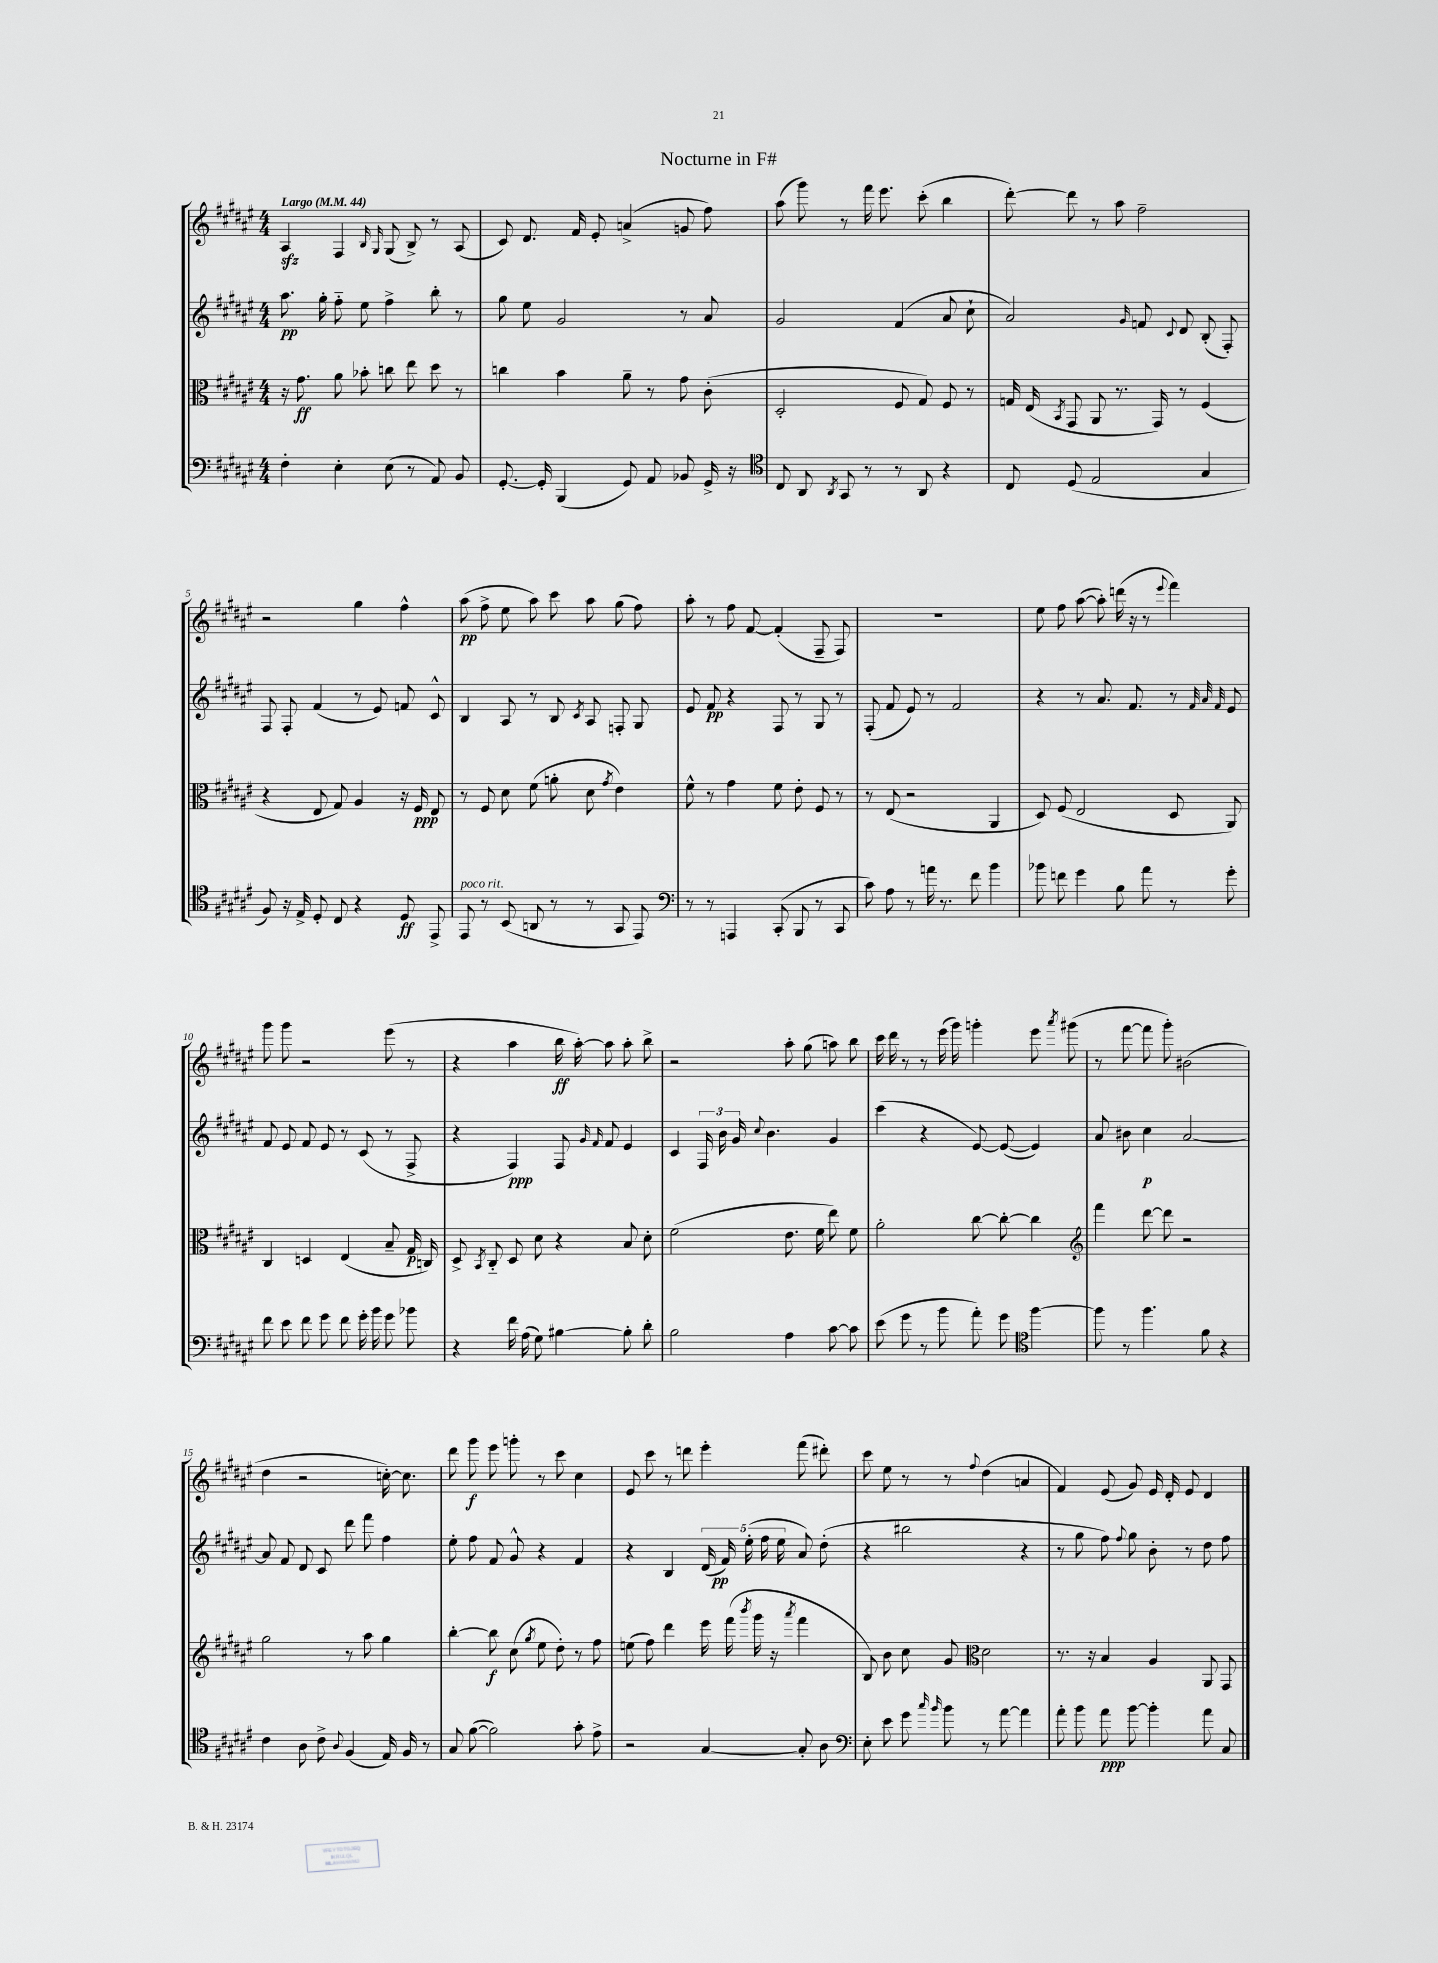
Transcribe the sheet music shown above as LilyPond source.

\header { title = "Nocturne in F#" }
<<
\new StaffGroup <<
\new Staff = "s0" {
    \clef treble \key fis \major \numericTimeSignature \time 4/4 \tempo "Largo" 4 = 44
    \autoBeamOff ais4\sfz fis4 \grace { b16 gis16 } gis8( b8->) r8 ais8( |
    cis'8) dis'8. fis'16 eis'8-. a'4->( g'8 fis''8) |
    ais''8( gis'''8) r8 fis'''16 eis'''8. cis'''8-.( b''4 |
    dis'''8~-.) dis'''8 r8 ais''8 fis''2-- |
    r2 gis''4 fis''4-^ |
    ais''8\pp( fis''8-> eis''8 ais''8) cis'''8 ais''8 gis''8( fis''8) |
    ais''8-. r8 fis''8 fis'8~ fis'4-.( fis8-- fis8) |
    R1 |
    eis''8 fis''8 ais''8~( ais''8-.) d'''16( r16 r8 \appoggiatura { eis'''8 } fis'''4) |
    gis'''8 gis'''8 r2 eis'''8( r8 |
    r4 ais''4 b''16\ff ais''16~-.) ais''8 ais''8-. b''8-> |
    r2 ais''8-. gis''8( a''8) b''8 |
    cis'''16 dis'''16 r8 r8 eis'''16( gis'''16) g'''4-. eis'''8 \acciaccatura { ais'''8 } gis'''8( |
    r8 fis'''8~ fis'''8 gis'''8-.) bis'2( |
    dis''4 r2 c''16~-.) c''8. |
    dis'''8 gis'''8\f eis'''8 g'''8-. r8 cis'''8 cis''4 |
    eis'8 cis'''8 r8 d'''8 eis'''4-. fis'''8( dis'''8-.) |
    cis'''8 eis''8 r8 r8 \appoggiatura { fis''8 } dis''4( a'4 |
    fis'4) eis'8( gis'8) eis'16 dis'16-. eis'8 dis'4 \bar "|." |
}
\new Staff = "s1" {
    \clef treble \key fis \major \numericTimeSignature \time 4/4
    \autoBeamOff ais''8.\pp gis''16-. fis''8-_ eis''8 fis''4-> b''8-. r8 |
    gis''8 eis''8 gis'2 r8 ais'8 |
    gis'2 fis'4( ais'8 cis''8-! |
    ais'2) \grace { gis'16 } f'8 \appoggiatura { cis'8 } dis'8 b8-.( fis8-.) |
    fis8 fis8-. fis'4( r8 eis'8) f'8 cis'8-^ |
    b4 ais8 r8 b8 \acciaccatura { cis'8 } ais8 f8-. gis8 |
    eis'8 fis'8\pp r4 fis8 r8 gis8 r8 |
    fis8-.( fis'8 eis'8) r8 fis'2 |
    r4 r8 ais'8. fis'8. r8 \grace { fis'32 ais'32 fis'32 } eis'8 |
    fis'8 eis'8 fis'8 eis'8 r8 cis'8( r8 fis8-> |
    r4 fis4\ppp) fis8 \grace { gis'16 fis'16 } fis'8 eis'4 |
    cis'4 \tuplet 3/2 { fis16 b'16 gis'16 } \appoggiatura { cis''8 } b'4. gis'4 |
    cis'''4( r4 eis'8~) eis'8~( eis'4) |
    ais'8 bis'8 cis''4\p ais'2~ |
    ais'8 fis'8 dis'8 cis'8 dis'''8 fis'''8 fis''4 |
    eis''8-. fis''8 fis'8 gis'8-^ r4 fis'4 |
    r4 b4 \tuplet 5/4 { dis'16( fis'16\pp) eis''16-.( fis''16 eis''16 } ais'8) dis''8-.( |
    r4 bis''2 r4 |
    r8 gis''8 fis''8) \appoggiatura { fis''8 } gis''8 b'8-. r8 dis''8 fis''8 \bar "|." |
}
\new Staff = "s2" {
    \clef alto \key fis \major \numericTimeSignature \time 4/4
    \autoBeamOff r16 gis'8.\ff ais'8 bes'8-. c''8 eis''8 dis''8 r8 |
    c''4 b'4 ais'8-- r8 gis'8 cis'8-.( |
    dis2-. fis8 gis8) fis8 r8 |
    g16 eis16( \acciaccatura { b,8 } gis,8 ais,8 r8. gis,16) r8 fis4( |
    r4 eis8 gis8) ais4 r16 fis16\ppp eis8 |
    r8 fis8 dis'8 fis'8( a'8-. dis'8 \acciaccatura { gis'8 } eis'4) |
    fis'8-^ r8 gis'4 fis'8 eis'8-. fis8 r8 |
    r8 eis8( r2 ais,4 |
    dis8) fis8( eis2 dis8 ais,8) |
    cis4 d4 eis4( b8-- gis16\p c16) |
    dis8-> \acciaccatura { b,8 } cis8-_ dis8 dis'8 r4 b8 dis'8-. |
    fis'2( eis'8. fis'16 eis''8) fis'8 |
    ais'2-. cis''8~ cis''8~-. cis''4 |
    \clef treble fis'''4 dis'''8~ dis'''8 r2 |
    gis''2 r8 ais''8 gis''4 |
    b''4~-. b''8\f cis''8( \acciaccatura { gis''8 } eis''8 dis''8-.) r8 fis''8 |
    e''8( fis''8) dis'''4 eis'''16 fis'''16( \acciaccatura { b'''8 } gis'''16 r16 \acciaccatura { ais'''8 } fis'''4 |
    b8) b'8 cis''8 gis'8 \clef alto dis'2 |
    r8. r16 b4 ais4 ais,8 gis,8 \bar "|." |
}
\new Staff = "s3" {
    \clef bass \key fis \major \numericTimeSignature \time 4/4
    \autoBeamOff fis4-. eis4-. eis8( r8 ais,8) b,8 |
    gis,8.~-. gis,16-. b,,4( gis,8) ais,8 bes,8 gis,16-> r16 |
    \clef tenor cis8 ais,8 \acciaccatura { ais,8 } gis,8 r8 r8 ais,8 r4 |
    cis8 dis8( eis2 gis4 |
    fis8) r16 eis16-> dis8-. cis8 r4 dis8\ff eis,8-> |
    eis,8^\markup { \italic "poco rit." } r8 b,8( a,8 r8 r8 gis,8 eis,8) |
    \clef bass r8 r8 a,,4 cis,8-.( b,,8 r8 cis,8 |
    cis'8) ais8 r8 a'16 r8. fis'8 b'4 |
    bes'8 f'8 gis'4 b8 ais'8 r8 gis'8-. |
    fis'8 eis'8 fis'8 gis'8 fis'8 gis'16-. b'16 gis'8 bes'8 |
    r4 fis'16 ais16( gis8) bis4~ bis8-. dis'8-. |
    b2 ais4 cis'8~ cis'8 |
    eis'8( gis'8 r8 b'8 ais'8-.) gis'8 \clef tenor fis''4~ |
    fis''8 r8 fis''4. fis'8 r4 |
    cis'4 ais8 cis'8-> \appoggiatura { ais8 } fis4( eis16) fis16 r8 |
    gis8 fis'8~( fis'2) gis'8-. eis'8-> |
    r2 gis4~ gis8-. ais8 |
    \clef bass eis8-. eis'8 gis'8 \grace { cis''16 b'16 } b'8 r8 ais'8~ ais'4 |
    ais'8-. b'8 ais'8\ppp b'8~ b'4-. ais'8 cis8 \bar "|." |
}
>>
>>
